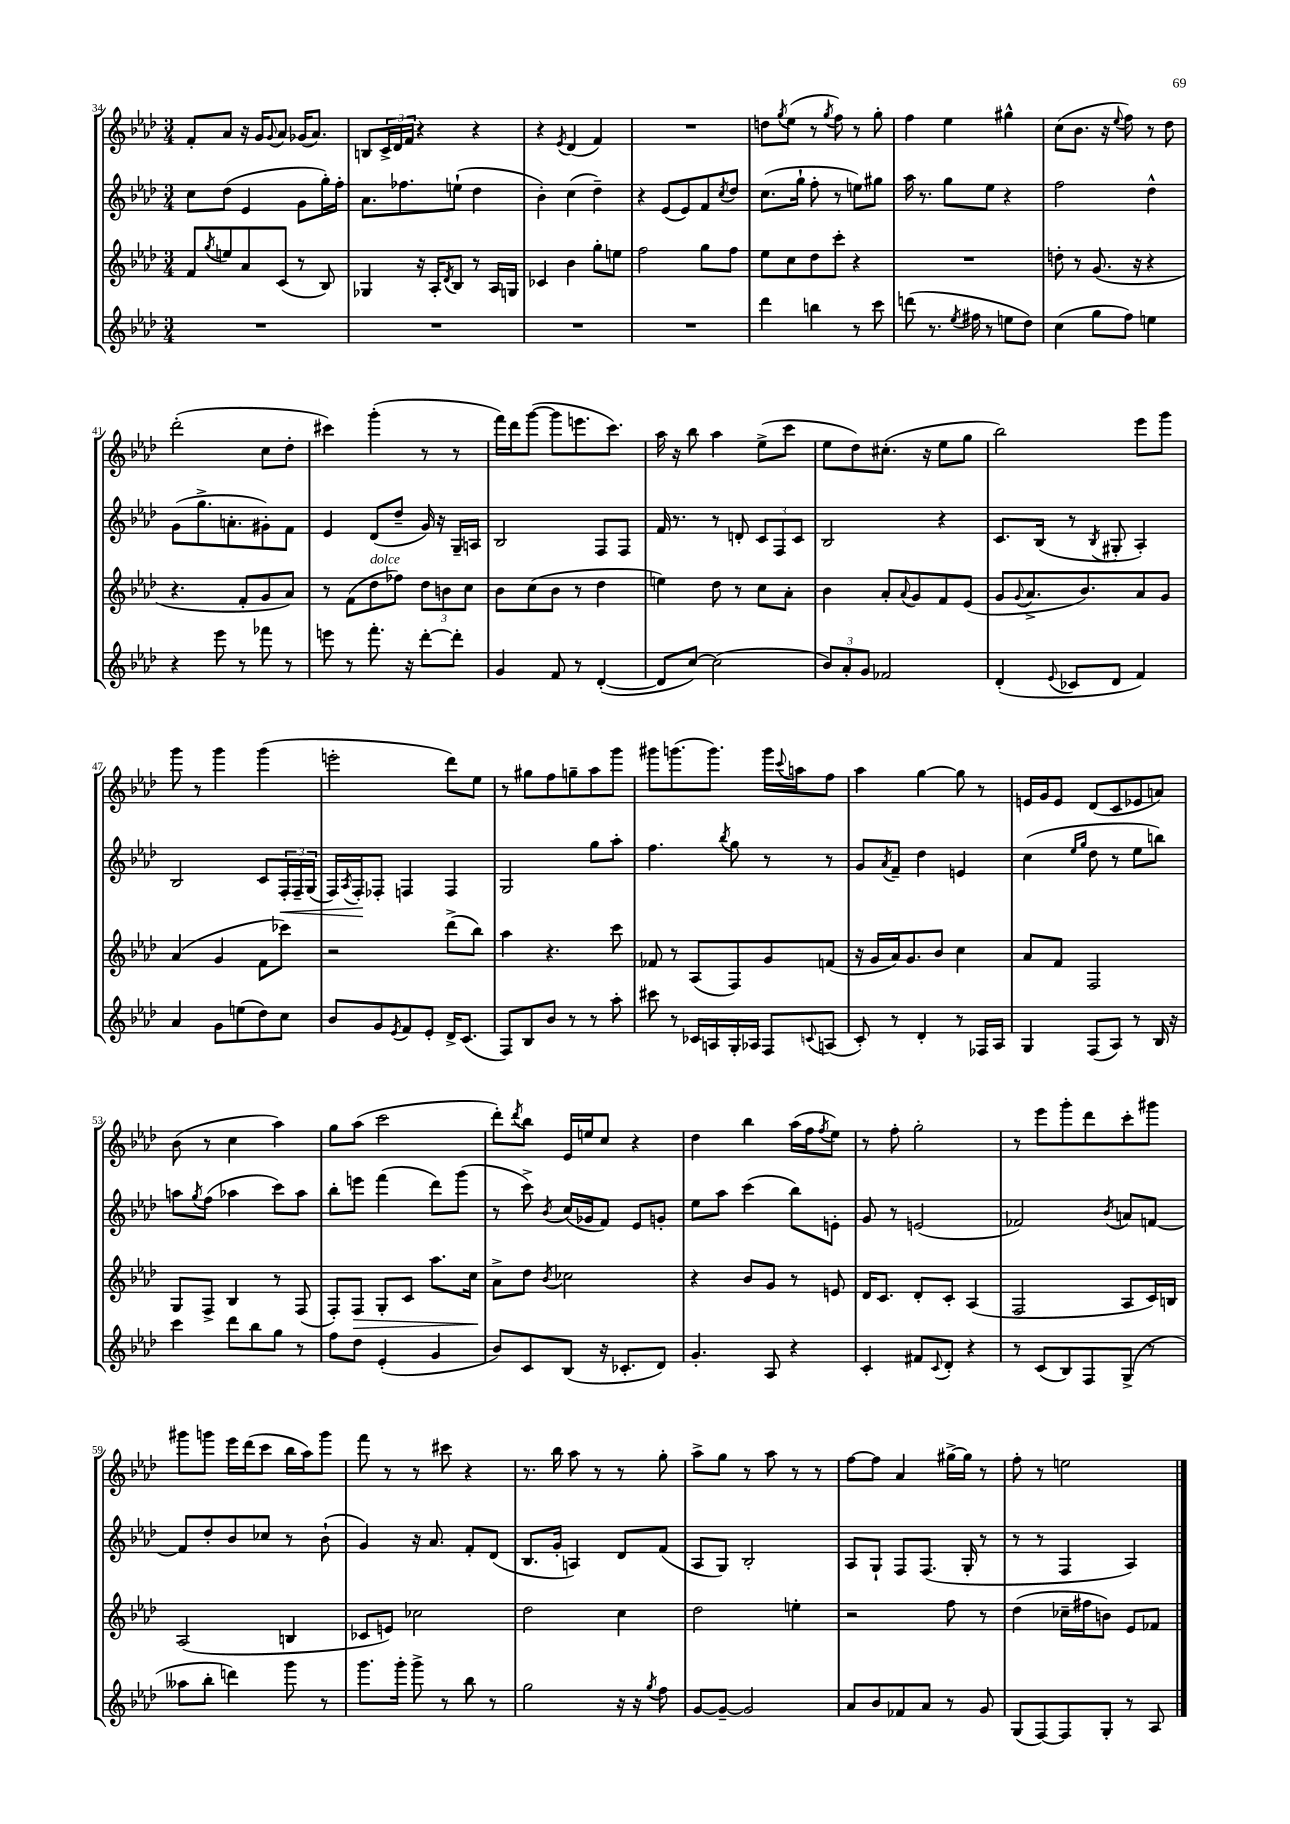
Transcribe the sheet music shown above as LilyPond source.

<<
\new StaffGroup <<
\new Staff = "s0" {
    \clef treble \key aes \major \numericTimeSignature \time 3/4
    f'8-. aes'8 r16 g'16 \appoggiatura { g'8 } aes'8 ges'16( aes'8.) |
    b8 \tuplet 3/2 { c'16-> des'16 f'16 } r4 r4 |
    r4 \acciaccatura { ees'8 } des'4( f'4) |
    R2. |
    d''8 \acciaccatura { g''8 } ees''8( r8 \acciaccatura { g''8 } f''8) r8 g''8-. |
    f''4 ees''4 gis''4-^ |
    c''8( bes'8. r16 \appoggiatura { ees''8 } f''8) r8 des''8 |
    des'''2-.( c''8 des''8-. |
    cis'''4) g'''4-.( r8 r8 |
    f'''16) des'''16 g'''8~( g'''8 e'''8. c'''8.) |
    aes''16 r16 bes''8 aes''4 ees''8->( c'''8 |
    ees''8 des''8) cis''8.-.( r16 ees''8 g''8 |
    bes''2) ees'''8 g'''8 |
    g'''8 r8 g'''4 g'''4( |
    e'''2-. des'''8) ees''8 |
    r8 gis''8 f''8 g''8-- aes''8 g'''8 |
    gis'''8 g'''8.( g'''8.) g'''16 \appoggiatura { c'''8 } a''16 f''8 |
    aes''4 g''4~ g''8 r8 |
    e'16 g'16 e'8 des'8( c'8 ees'8 a'8) |
    bes'8( r8 c''4 aes''4) |
    g''8 aes''8( c'''2 |
    des'''8-.) \acciaccatura { des'''8 } bes''8 ees'16 e''16 c''8 r4 |
    des''4 bes''4 aes''16( f''16 \acciaccatura { f''8 } ees''8) |
    r8 f''8-. g''2-. |
    r8 ees'''8 g'''8-. des'''8 c'''8-. gis'''8 |
    gis'''8 g'''8 ees'''16 des'''16( c'''8 bes''16 aes''16) g'''8 |
    f'''8 r8 r8 cis'''8 r4 |
    r8. bes''16 aes''8 r8 r8 g''8-. |
    aes''8-> g''8 r8 aes''8 r8 r8 |
    f''8~ f''8 aes'4 gis''16~-> gis''16 r8 |
    f''8-. r8 e''2 \bar "|." |
}
\new Staff = "s1" {
    \clef treble \key aes \major \numericTimeSignature \time 3/4
    c''8 des''8( ees'4 g'8 g''16-.) f''16-. |
    aes'8. fes''8. e''8-!( des''4 |
    bes'4-.) c''4( des''4--) |
    r4 ees'8( ees'8) f'8 \acciaccatura { c''8 } des''8 |
    c''8.( g''16-! f''8-. r8 e''8) gis''8 |
    aes''16 r8. g''8 ees''8 r4 |
    f''2 des''4-^ |
    g'8( g''8.-> a'8.-. gis'8-.) f'8 |
    ees'4 des'8( des''8-- g'16) r16 g16-- a16 |
    bes2 f8 f8 |
    f'16 r8. r8 d'8-. \tuplet 3/2 { c'8 f8 c'8 } |
    bes2 r4 |
    c'8. bes16( r8 \acciaccatura { bes8 } gis8-. aes4-.) |
    bes2 c'8 \tuplet 3/2 { f16-.\< f16-- g16( } |
    f16) \acciaccatura { aes8 } f16-.\! fes8-. f4 f4 |
    g2 g''8 aes''8-. |
    f''4. \acciaccatura { bes''8 } g''8 r8 r8 |
    g'8 \acciaccatura { aes'8 } f'8-- des''4 e'4 |
    c''4( \grace { ees''16 g''16 } des''8 r8 ees''8 b''8) |
    a''8 \acciaccatura { g''8 } f''8( aes''4 c'''8) aes''8 |
    bes''8-. e'''8 f'''4( des'''8) g'''8( |
    r8 c'''8->) \acciaccatura { bes'8 } c''16( ges'16 f'8) ees'8 g'8-. |
    ees''8 aes''8 c'''4( bes''8) e'8-. |
    g'8 r8 e'2( |
    fes'2) \acciaccatura { bes'8 } a'8 f'8~ |
    f'8 des''8-. bes'8 ces''8 r8 bes'8-!( |
    g'4) r16 aes'8. f'8-. des'8( |
    bes8. g'16-. a4) des'8 f'8( |
    aes8 g8) bes2-. |
    aes8 g8-! f8 f8.( g16-. r8 |
    r8 r8 f4 aes4) \bar "|." |
}
\new Staff = "s2" {
    \clef treble \key aes \major \numericTimeSignature \time 3/4
    f'8 \acciaccatura { g''8 } e''8 aes'8 c'8( r8 bes8) |
    ges4 r16 aes16-. \acciaccatura { des'8 } bes8 r8 aes16 g16 |
    ces'4 bes'4 g''8-. e''8 |
    f''2 g''8 f''8 |
    ees''8 c''8 des''8 c'''8-. r4 |
    R2. |
    d''8-. r8 g'8.( r16 r4 |
    r4. f'8-. g'8 aes'8) |
    r8 f'8( des''8^\markup { \italic "dolce" } fes''8) \tuplet 3/2 { des''8 b'8 c''8 } |
    bes'8 c''8( bes'8 r8 des''4 |
    e''4) des''8 r8 c''8 aes'8-. |
    bes'4 aes'8-. \appoggiatura { aes'8 } g'8 f'8 ees'8( |
    g'8 \appoggiatura { g'8 } aes'8.-> bes'8.) aes'8 g'8 |
    aes'4( g'4 f'8 ces'''8) |
    r2 des'''8->( bes''8) |
    aes''4 r4. c'''8 |
    fes'8 r8 aes8( f8) g'8 f'8( |
    r16 g'16 aes'16) g'8. bes'8 c''4 |
    aes'8 f'8 f2 |
    g8 f8-> bes4 r8 f8( |
    f8-.) f8\> g8-. c'8 aes''8. c''16\! |
    aes'8-> des''8 \acciaccatura { bes'8 } ces''2 |
    r4 bes'8 g'8 r8 e'8 |
    des'16 c'8. des'8-. c'8-. aes4( |
    f2 aes8 c'16) b16 |
    aes2( b4 |
    ces'8 e'8) ces''2 |
    des''2 c''4 |
    des''2 e''4-. |
    r2 f''8 r8 |
    des''4( ces''16-- fis''16 b'8) ees'8 fes'8 \bar "|." |
}
\new Staff = "s3" {
    \clef treble \key aes \major \numericTimeSignature \time 3/4
    R2. |
    R2. |
    R2. |
    R2. |
    des'''4 b''4 r8 c'''8 |
    d'''8( r8. \acciaccatura { ees''8 } fis''16 r8 e''8 des''8) |
    c''4( g''8 f''8) e''4 |
    r4 ees'''8 r8 fes'''8 r8 |
    e'''8 r8 f'''8.-. r16 des'''8~-. des'''8-. |
    g'4 f'8 r8 des'4~-.( |
    des'8 c''8~) c''2( |
    \tuplet 3/2 { bes'8) aes'8-. g'8 } fes'2 |
    des'4-.( \appoggiatura { ees'8 } ces'8 des'8 f'4) |
    aes'4 g'8 e''8( des''8) c''8 |
    bes'8 g'8 \acciaccatura { ees'8 } f'8 ees'8-. des'16-> c'8.( |
    f8) bes8 bes'8 r8 r8 aes''8-. |
    cis'''8 r8 ces'16 a16 g16-. aes16 f8 \appoggiatura { c'8 } a8( |
    c'8-.) r8 des'4-. r8 fes16 aes16 |
    g4 f8( aes8) r8 bes16 r16 |
    c'''4 des'''8 bes''8 g''8 r8 |
    f''8 des''8 ees'4-.( g'4 |
    bes'8) c'8 bes8( r16 ces'8.-. des'8) |
    g'4.-. aes8 r4 |
    c'4-. fis'8 \appoggiatura { c'8 } des'8-. r4 |
    r8 c'8( bes8) f8 g8->( r8 |
    aeses''8 bes''8-. d'''4) g'''8 r8 |
    g'''8. g'''16-. g'''8-> r8 bes''8 r8 |
    g''2 r16 r16 \acciaccatura { g''8 } f''8 |
    g'8~ g'8~-- g'2 |
    aes'8 bes'8 fes'8 aes'8 r8 g'8 |
    g8( f8~) f8 g8-. r8 aes8 \bar "|." |
}
>>
>>
\layout { \context { \Score currentBarNumber = #34 } }
